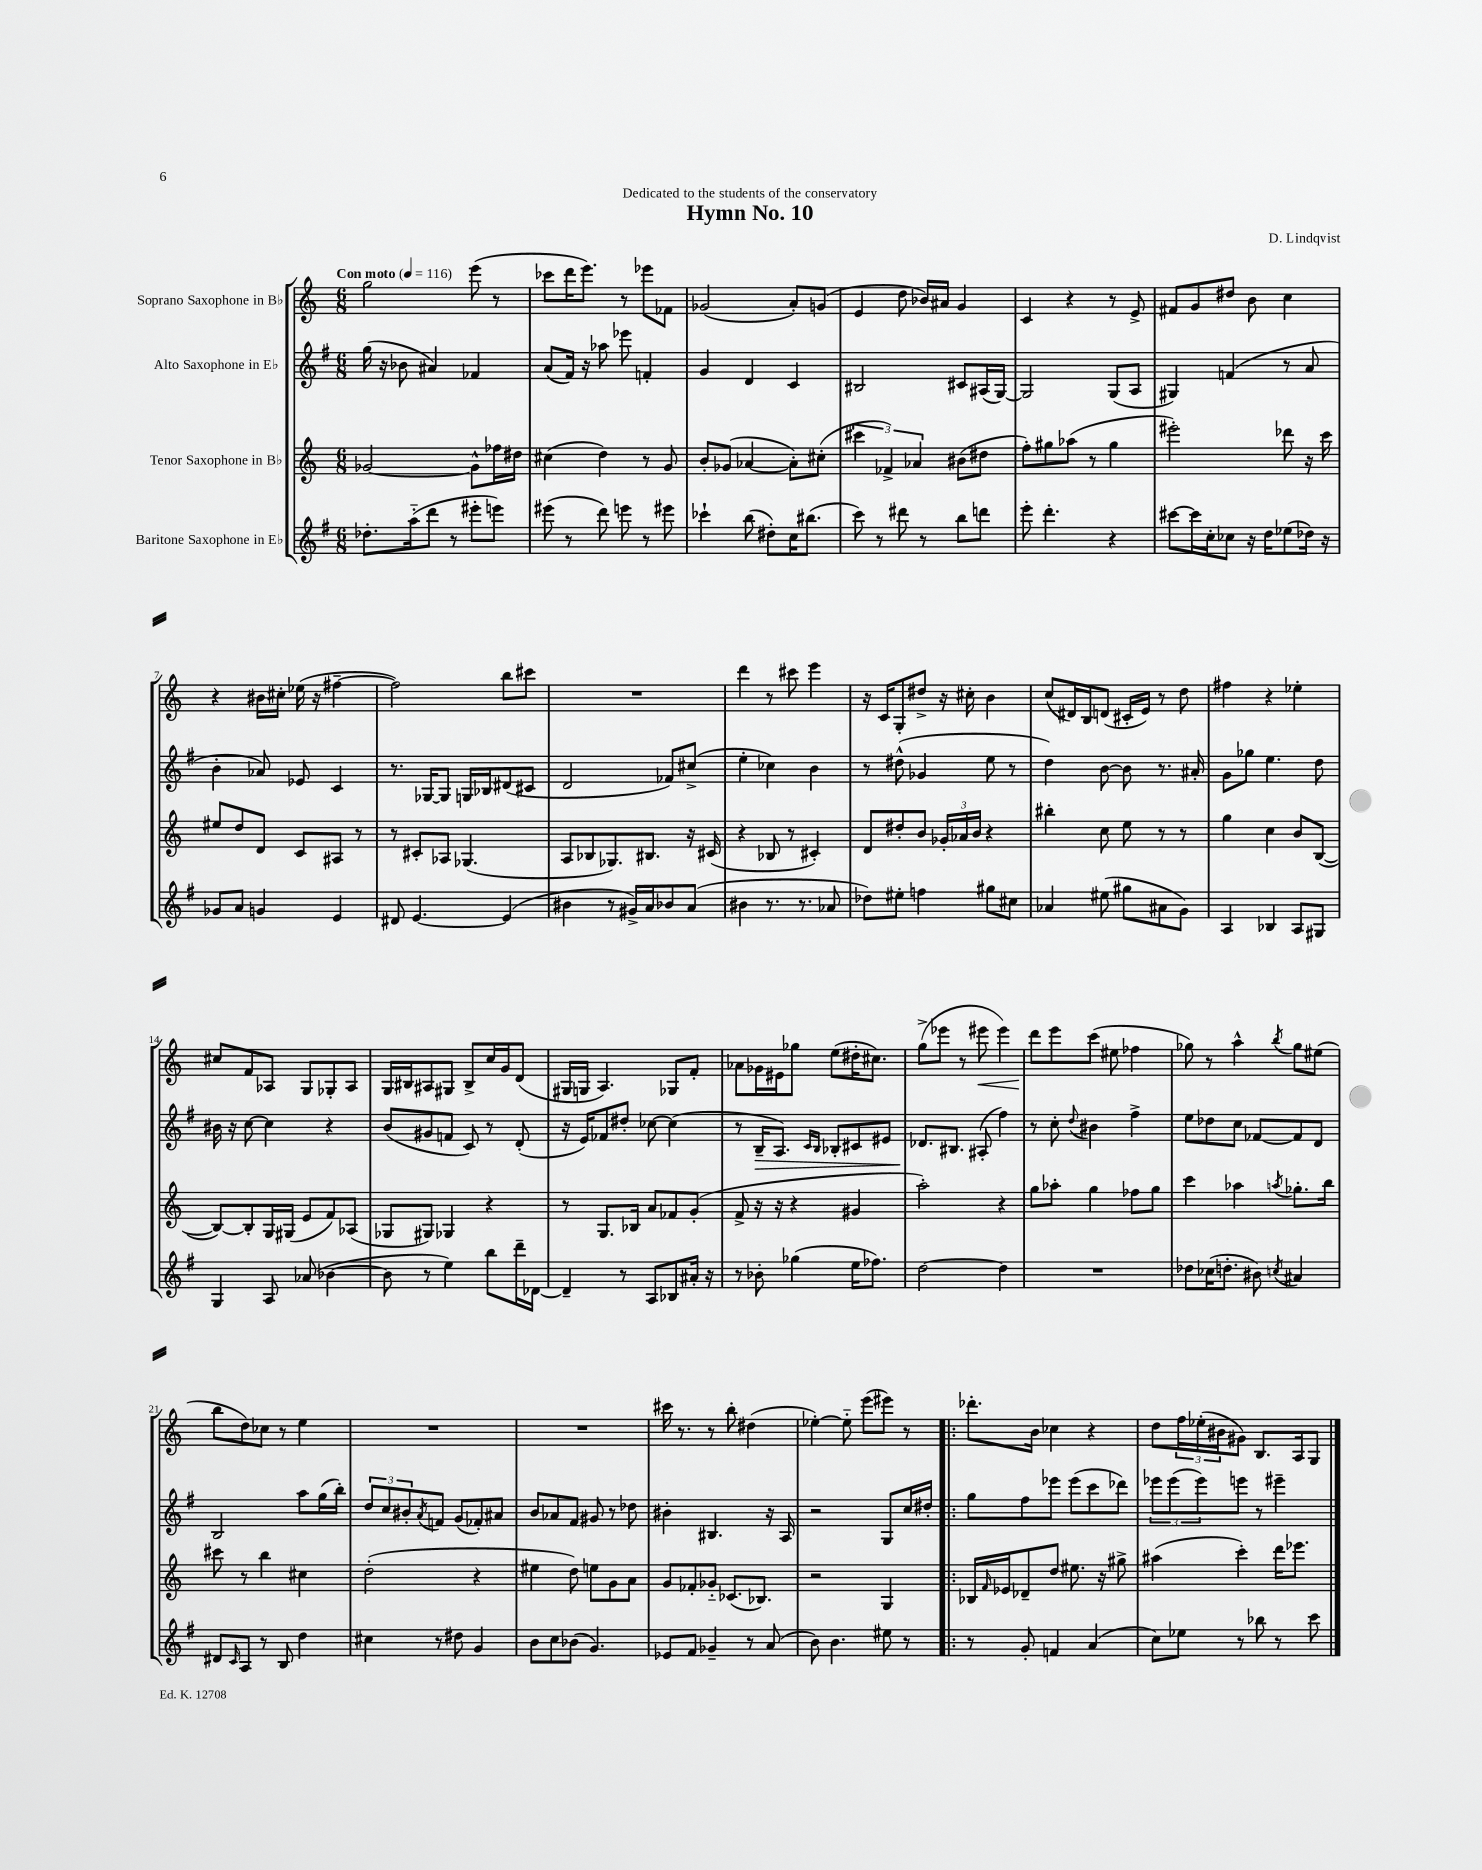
\header { title = "Hymn No. 10" composer = "D. Lindqvist" dedication = "Dedicated to the students of the conservatory" }
<<
\new StaffGroup <<
\new Staff = "s0" \with { instrumentName = "Soprano Saxophone in Bb" } {
    \clef treble \key c \major \numericTimeSignature \time 6/8 \tempo "Con moto" 4 = 116
    g''2 e'''8( r8 |
    ces'''8 d'''16 e'''8.) r8 ees'''8 fes'8 |
    ges'2( a'8-.) g'8( |
    e'4 d''8 bes'16) ais'16 g'4 |
    c'4 r4 r8 e'8-> |
    fis'8 g'8 dis''8 b'8 c''4 |
    r4 bis'16 cis''16-. ees''16( r16 fis''4~-- |
    fis''2) b''8 cis'''8 |
    R2. |
    d'''4 r8 cis'''8 e'''4 |
    r16 c'16 g8-. dis''8-> r16 cis''16-. b'4 |
    c''8( dis'16) b16 d'8( cis'16-. e'16) r8 d''8 |
    fis''4 r4 ees''4-. |
    cis''8 f'8 aes8 g8 ges8-. aes8 |
    g16 bis16 ais8 gis8 bis8-> c''16 g'16 d'8( |
    gis16 g16 a4.) ges8 f'8-. |
    aes'8 ges'16 eis'16 ges''8 e''8( dis''16-. cis''8.) |
    g''8->( ees'''8 r8 eis'''8\< eis'''4) |
    d'''8\! e'''8 c'''8( eis''8 fes''4 |
    ges''8) r8 a''4-^ \acciaccatura { b''8 } ges''8 eis''8( |
    b''8 d''8) ces''8 r8 e''4 |
    R2. |
    R2. |
    cis'''16 r8. r8 b''8-. dis''4( |
    ees''4~-.) ees''8-_ e'''8( eis'''8) r8 |
    \bar ".|:" des'''8.-. b'16 ces''4 r4 |
    d''8 \tuplet 3/2 { f''16 ees''16-.( bis'16 } gis'8) b8. a16 g8 \bar "|." |
}
\new Staff = "s1" \with { instrumentName = "Alto Saxophone in Eb" } {
    \clef treble \key g \major \numericTimeSignature \time 6/8
    g''16( r16 bes'8 ais'4) fes'4 |
    a'8( fis'16) r16 aes''8 ees'''8 f'4-. |
    g'4 d'4 c'4 |
    bis2 cis'8 ais16( g16~) |
    g2 g8( a8 |
    gis4) f'4( r8 a'8 |
    b'4-. aes'8) ees'8 c'4 |
    r8. ges16~ ges8 g16 bes16 dis'8( cis'8 |
    d'2 fes'8) cis''8->( |
    e''4-. ces''4) b'4 |
    r8 dis''8-^( ges'4 e''8 r8 |
    d''4) b'8~ b'8 r8. ais'16-. |
    g'8 ges''8 e''4. d''8 |
    bis'16 r16 c''8~ c''4 r4 |
    b'8( gis'8 f'8 c'8) r8 d'8-.( |
    r16 e'16) fes'8 dis''8-. ces''8~ ces''4( |
    r8 b16--\> a8.) \grace { c'16 b16 } bes8-. cis'8 eis'8 |
    des'8.\! bis8. ais8-.( fis''4) |
    r8 c''8-. \appoggiatura { d''8 } bis'4 fis''4-> |
    e''8 des''8 c''8 fes'8~ fes'8 d'8 |
    b2 a''8 g''16( b''16-.) |
    \tuplet 3/2 { d''8 c''8 bis'8-. } \acciaccatura { a'8 } f'8 g'8( fes'8-.) ais'8 |
    b'8 aes'8 fis'8 gis'8 r8 des''8 |
    bis'4-. bis4. r16 a16 |
    r2 g8 c''16 dis''16-. |
    \bar ".|:" g''8 fis''8 ees'''8 ees'''8( c'''8 des'''8) |
    \tuplet 3/2 { ees'''8 ees'''8( ees'''8) } e'''8 r8 eis'''4-- \bar "|." |
}
\new Staff = "s2" \with { instrumentName = "Tenor Saxophone in Bb" } {
    \clef treble \key c \major \numericTimeSignature \time 6/8
    ges'2~ ges'8-^ fes''16 dis''16 |
    cis''4( d''4) r8 g'8 |
    b'8-. ges'8( aes'4~ aes'8-.) cis''8-.( |
    \tuplet 3/2 { cis'''4 fes'4->) aes'4 } bis'8( dis''8 |
    f''8-.) gis''8 aes''8( r8 gis''4 |
    eis'''2-.) des'''8 r16 c'''16 |
    eis''8 d''8 d'8 c'8 ais8 r8 |
    r8 cis'8-. aes8 ges4.( |
    a8 bes8 ges8.) bis8. r16 cis'16( |
    r4 bes8 r8 cis'4-.) |
    d'8 dis''8-. b'8 \tuplet 3/2 { ges'16-. aes'16 b'16 } r4 |
    bis''4-. c''8 e''8 r8 r8 |
    g''4 c''4 b'8 b8~( |
    b8~) b8-. g16 gis16( e'8 f'8) aes8( |
    ges8 gis8) ges4 r4 |
    r8 g8. bes16 a'8 fes'8 g'8-.( |
    f'8-> r16 r16 r4 gis'4 |
    a''2-.) r4 |
    g''8 aes''8-. g''4 fes''8 g''8 |
    c'''4 aes''4 \acciaccatura { a''8 } ges''8.-. b''16 |
    cis'''8 r8 b''4 cis''4 |
    d''2-.( r4 |
    eis''4 d''8) e''8 g'8 a'8 |
    g'8 fes'8-. ges'8-_ ces'8.( bes8.) |
    r2 g4 |
    \bar ".|:" bes16 \grace { f'16 } ees'16 des'8-- d''8 eis''8. r16 gis''8-> |
    ais''4( c'''4-.) d'''16 ees'''8. \bar "|." |
}
\new Staff = "s3" \with { instrumentName = "Baritone Saxophone in Eb" } {
    \clef treble \key g \major \numericTimeSignature \time 6/8
    des''8.-. a''16-_( d'''8 r8 eis'''8-. e'''8) |
    eis'''8( r8 d'''8) e'''8 r8 eis'''8 |
    ces'''4-! b''8( dis''8-.) c''16 bis''8.( |
    c'''8) r8 dis'''8 r8 b''8 d'''8 |
    e'''8-. d'''4.-. r4 |
    cis'''8~ cis'''16 c''16-. ces''8 r16 d''16 ees''8( des''16) r16 |
    ges'8 a'8 g'4 e'4 |
    dis'8 e'4.~ e'4( |
    bis'4 r8 gis'16->) a'16 bes'8 a'8( |
    bis'4 r8. r8. aes'8 |
    des''8) eis''8-. f''4 gis''8 cis''8 |
    aes'4 eis''8( gis''8 ais'8 g'8) |
    a4 bes4 a8 gis8 |
    g4 a8 aes'8( bes'4~ |
    bes'8 r8 e''4) b''8 d'''16-- des'16~ |
    des'4-- r8 a8 bes8 ais'16-. r16 |
    r8 bes'8-. ges''4( e''16 fes''8.) |
    d''2~ d''4 |
    R2. |
    des''8 ces''16( d''8.-. bis'8) \acciaccatura { c''8 } ais'4 |
    dis'8 \grace { c'16 } a8 r8 b8 d''4 |
    cis''4 r8 dis''8 g'4 |
    b'8 c''8 bes'8( g'4.) |
    ees'8 fis'8 ges'4-- r8 a'8( |
    b'8) b'4. eis''8 r8 |
    \bar ".|:" r8 g'8-. f'4 a'4( |
    c''8) ees''8 r8 bes''8 r8 c'''8 \bar "|." |
}
>>
>>
